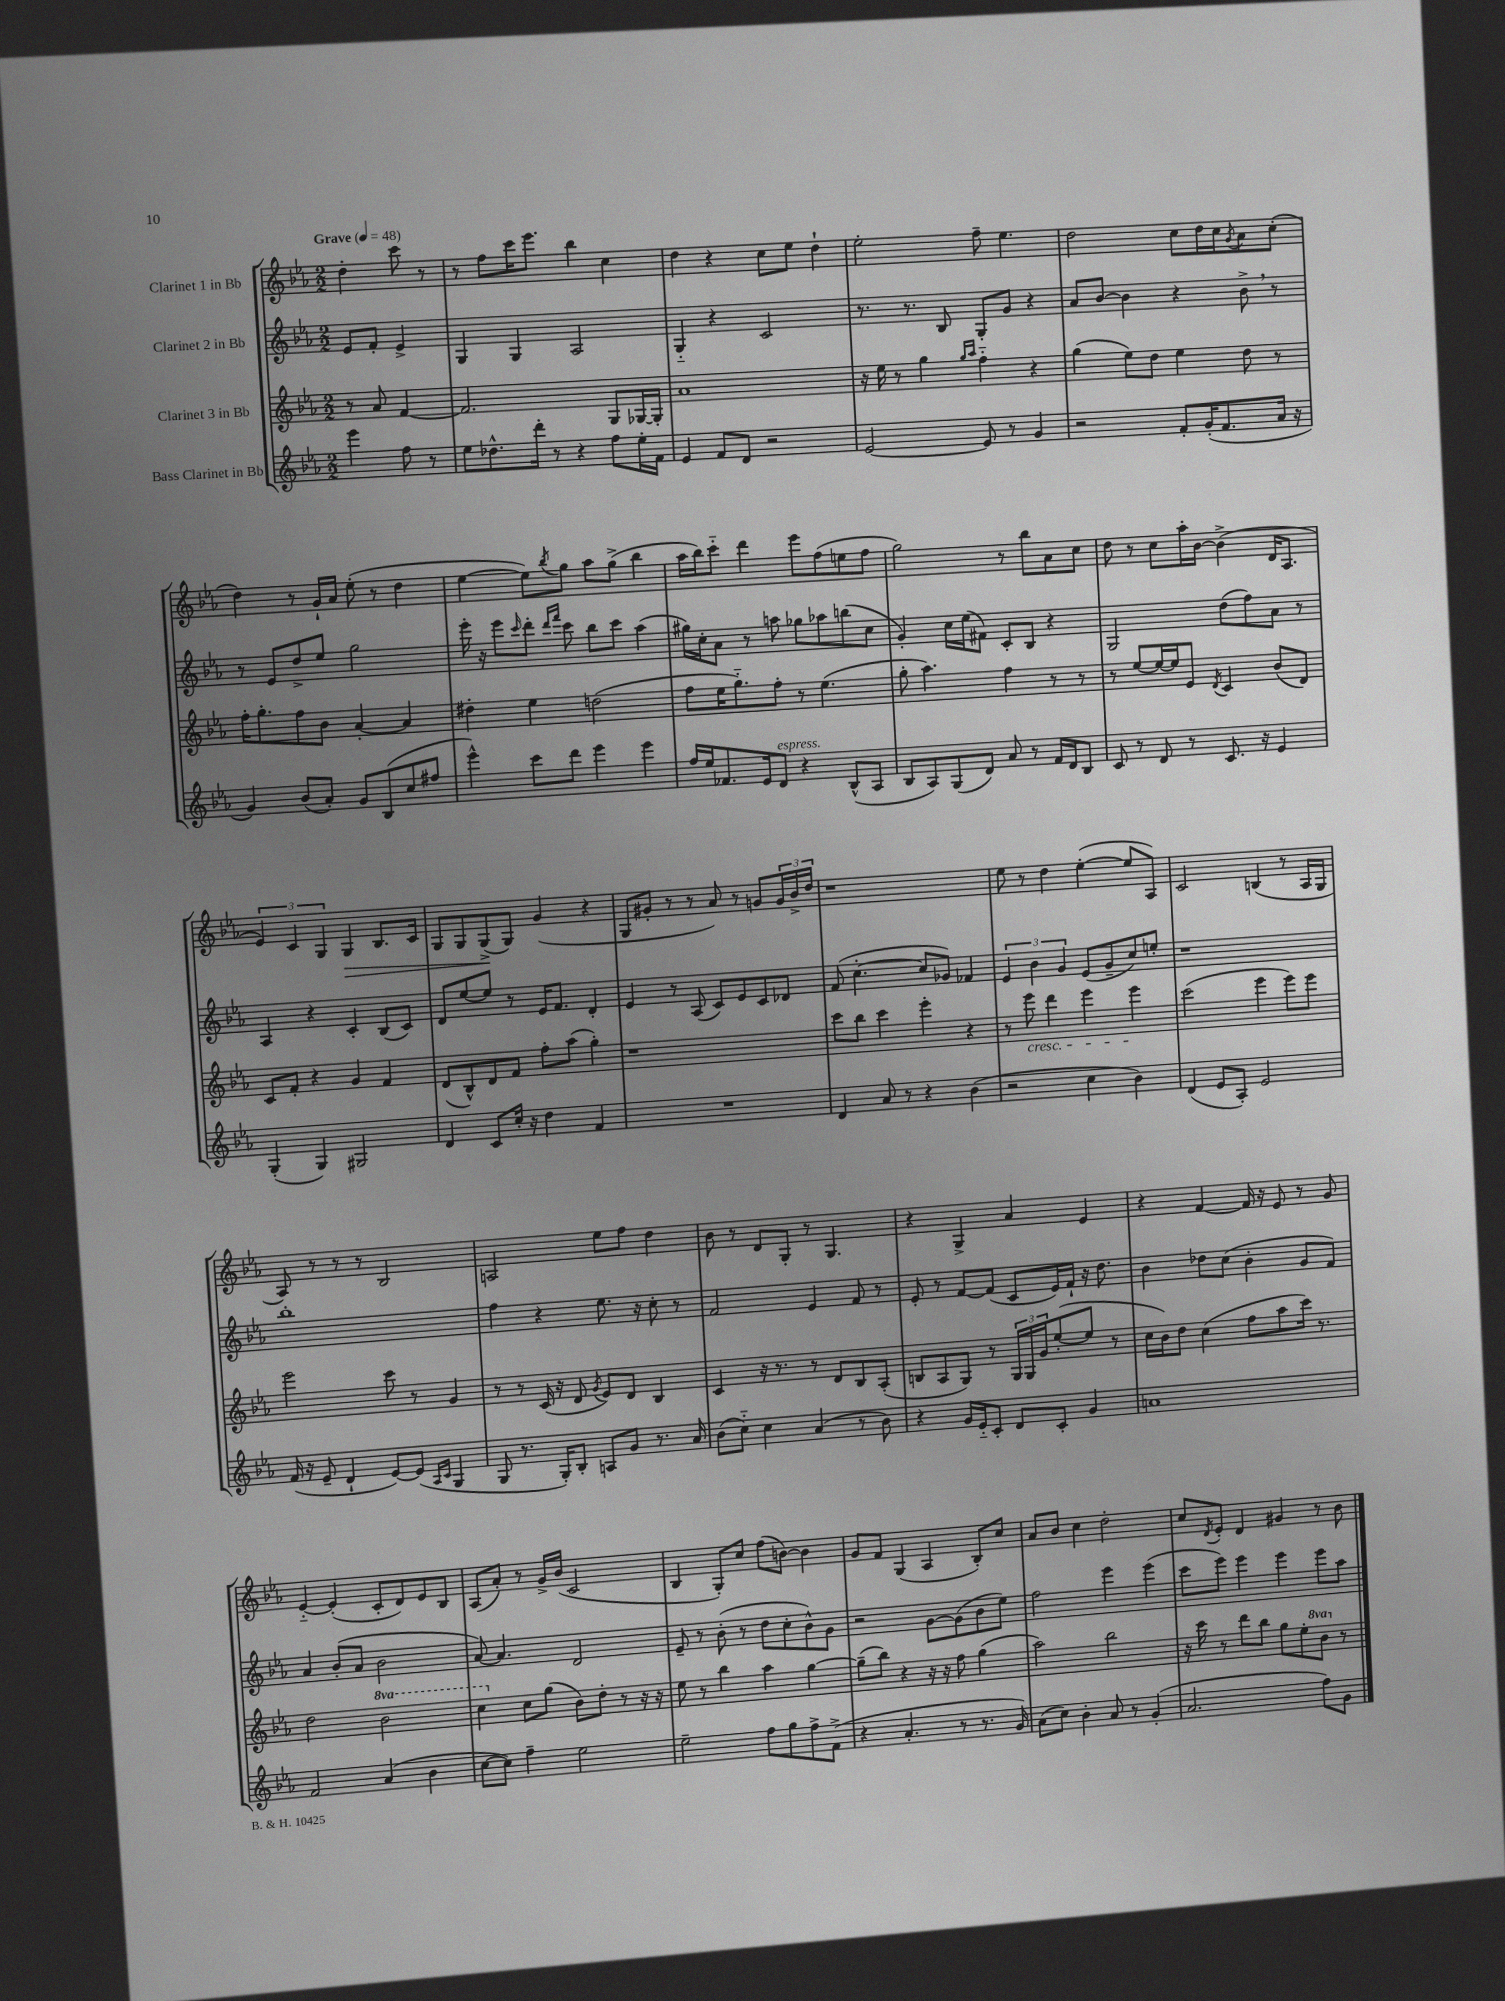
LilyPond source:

<<
\new StaffGroup <<
\new Staff = "s0" \with { instrumentName = "Clarinet 1 in Bb" } {
    \clef treble \key ees \major \numericTimeSignature \time 2/2 \partial 2 \tempo "Grave" 4 = 48
    d''4-. c'''8 r8 |
    r8 f''8 c'''16 ees'''8. bes''4 c''4 |
    d''4 r4 c''8 ees''8 d''4-! |
    ees''2-. f''8-- ees''4. |
    d''2 c''8 d''16 c''16 \acciaccatura { g'8 } aes'8 c''8-.( |
    d''4) r8 g'16-! aes'16 ees''8-.( r8 d''4 |
    ees''4~ ees''8) \acciaccatura { bes''8 } g''8 aes''8 g''8->( bes''4 |
    aes''16 bes''16) c'''8-_ d'''4 ees'''8 f''8( e''8 f''8 |
    g''2) r8 bes''8 aes'8 c''8 |
    d''8 r8 c''8 aes''16-. bes'16~ bes'4->( d'16 aes8. |
    \tuplet 3/2 { ees'4) c'4 g4 } g4\> bes8. c'16 |
    g8 g8 g8->\!( g8) g'4( r4 |
    g8 gis'8-. r8 r8 aes'8) r8 g'8 \tuplet 3/2 { g'16 bes'16-> d''16 } |
    r1 |
    ees''8 r8 d''4 ees''4~-.( ees''8 aes8) |
    c'2 b4( r8 aes16 g16 |
    aes8) r8 r8 r8 bes2 |
    a2 ees''8 f''8 d''4 |
    bes'8 r8 d'8 g8-. r8 g4. |
    r4 g4-> aes'4 ees'4 |
    r4 f'4~ f'16 r16 ees'8 r8 g'8 |
    ees'4~-_ ees'4-.( c'8-. d'8) ees'8 bes8 |
    aes8( aes'8-.) r8 g'16-> bes'16( c'2 |
    bes4 g8-.) c''8 f''8( b'8~) b'4 |
    g'8 f'8 g4( aes4 bes8-.) c''8 |
    aes'8 bes'8 c''4 d''2-. |
    c''8 \acciaccatura { d'8 } ees'8-. d'4 gis'4 r8 bes'8 \bar "|." |
}
\new Staff = "s1" \with { instrumentName = "Clarinet 2 in Bb" } {
    \clef treble \key ees \major \numericTimeSignature \time 2/2 \partial 2
    ees'8 f'8-. ees'4-> |
    g4 g4 aes2 |
    g4-_ r4 c'2 |
    r8. r8. bes8 g8-. g'8 r4 |
    aes'8 bes'8~ bes'4 r4 bes'8-> \breathe r8 |
    r8 ees'8 d''8-> ees''8 g''2 |
    ees'''16-. r16 ees'''8 \grace { c'''16 } d'''8-. \grace { d'''16 f'''16 } c'''8 bes''8 c'''8 aes''4( |
    gis''16) c''16-. aes'8 r8 a''8 ges''8 aes''8 b''8( c''8 |
    g'4-.) c''16 ees''16( fis'8) c'8-. bes8 r4 |
    g2 d''8( f''8) aes'8 r8 |
    aes4 r4 c'4-. bes8( c'8) |
    d'8 ees''8~ ees''8 r8 ees'16 f'8. d'4-. |
    ees'4 r8 aes8( c'8) ees'8 c'8 des'8 |
    f'8( c''4.~-. c''8 ges'8) fes'4 |
    \tuplet 3/2 { ees'4 bes'4 g'4 } ees'8( g'8-- c''8) e''8-. |
    r1 |
    bes''1-. |
    f''4 r4 ees''8. r16 c''8-. r8 |
    f'2 ees'4 f'8 r8 |
    ees'8-. r8 f'8~ f'8( c'8 ees'16) f'16-! r16 d''8. |
    bes'4 des''8 c''8( bes'4-. g'8 f'8) |
    aes'4 bes'8-.( aes'8 bes'2 |
    aes'8~) aes'4. d'2 |
    ees'8-- r8 bes'8-.( r8 d''8 c''8-. bes'8-^) g'8 |
    r2 g'8~ g'8( bes'8 ees''8) |
    f''2 ees'''4 ees'''4( |
    c'''8 ees'''8) ees'''4 ees'''4 ees'''8 aes''8 \bar "|." |
}
\new Staff = "s2" \with { instrumentName = "Clarinet 3 in Bb" } {
    \clef treble \key ees \major \numericTimeSignature \time 2/2 \set Staff.ottavationMarkups = #ottavation-simple-ordinals \partial 2
    r8 aes'8 f'4~ |
    f'2. g8 ges16~ ges16-. |
    aes'1 |
    r16 ees''16 r8 g''4 \grace { g''16 aes''16 } f''4-_ r4 |
    g''4( ees''8) d''8 ees''4 d''8 r8 |
    f''16-. g''8.-. f''8 bes'8 aes'4~-. aes'4 |
    dis''4-. ees''4 d''2( |
    f''8 ees''16 g''8.-_) f''8-. r8 ees''4.( |
    g''8-. aes''4.) f''4 r8 r8 |
    r8 ees''8~ ees''16~ ees''16 ees'8 \acciaccatura { d'8 } c'4 bes'8( d'8) |
    c'8 f'8-. r4 g'4 f'4 |
    d'8( bes8-^) d'8 f'8 f''8-. aes''8( g''4-.) |
    r1 |
    c'''8 bes''8 c'''4 ees'''4-. r4 |
    r8 ees'''8\cresc d'''4 ees'''4 ees'''4\! |
    c'''2( ees'''4 ees'''8) ees'''8 |
    ees'''2 c'''8 r8 g'4 |
    r8 r8 c'16( r16 d'8 \acciaccatura { g'8 } ees'8) d'8 bes4 |
    c'4 r16 r8. r8 d'8 bes8 aes8-.( |
    b8 aes8 g8) r8 \tuplet 3/2 { g16 g16 g'16 } ees''8~-.( ees''8 r8 |
    c''16 bes'16) d''8 c''4( f''8 aes''8 c'''16) r8. |
    d''2 \ottava #1 bes''2 |
    c'''4 \ottava #0 c''8 g''8( bes'8) d''8-. r8 r16 r16 |
    ees''8 r8 bes''4 aes''4 g''4~ |
    g''8--( bes''8) r4 r16 r16 f''8 g''4( |
    aes''2) bes''2 |
    r16 c'''16 r8 d'''8 bes''8 g''8 ees''8-. \ottava #1 bes''8 \ottava #0 r8 \bar "|." |
}
\new Staff = "s3" \with { instrumentName = "Bass Clarinet in Bb" } {
    \clef treble \key ees \major \numericTimeSignature \time 2/2 \partial 2
    ees'''4 f''8 r8 |
    ees''8 des''8.-^ d'''16-. r8 r4 f''8 ees''16-. f'16 |
    ees'4 f'8 d'8 r2 |
    ees'2~ ees'8 r8 g'4 |
    r2 f'8-. g'16-.( f'8. aes'16 r16 |
    g'4) bes'8( aes'8-.) g'8 bes8( c''8 fis''8 |
    ees'''4-^) c'''8 d'''8 ees'''4 ees'''4 |
    f''16 ees''16 fes'8. ees'16 d'8^\markup { \italic "espress." } r4 bes8-^( aes8 |
    bes8 aes8) g8( d'8) aes'8 r8 f'16 d'16 bes8 |
    c'8 r8 d'8 r8 c'8. r16 ees'4 |
    g4-.( g4) gis2 |
    d'4 c'8 c''16-. r16 d''4 f'4 |
    R1 |
    d'4 aes'8 r8 r4 bes'4( |
    r2 c''4 bes'4) |
    d'4( ees'8 aes8-.) ees'2 |
    f'16( r16 ees'8-- d'4-! ees'8~) ees'8( \grace { aes16 c'16 } g4 |
    g8 r8. g16-.) bes8-. a8 g'8 r8. aes'16 |
    bes'8( c''8-_) c''4 aes'4( r8 bes'8) |
    r4 g'16 ees'16-_ c'8-. d'8 c'8-. g'4 |
    a'1 |
    f'2 aes'4( bes'4 |
    c''8~ c''8) f''4-- ees''2 |
    ees''2-- f''8 g''8 f''8-> f'8->( |
    r4 aes'4.-. r8 r8. g'16) |
    aes'8( c''8) bes'4-. aes'8 r8 g'4-.( |
    aes'2. f''8) g'8 \bar "|." |
}
>>
>>
\layout { \context { \Score \remove "Bar_number_engraver" } }
